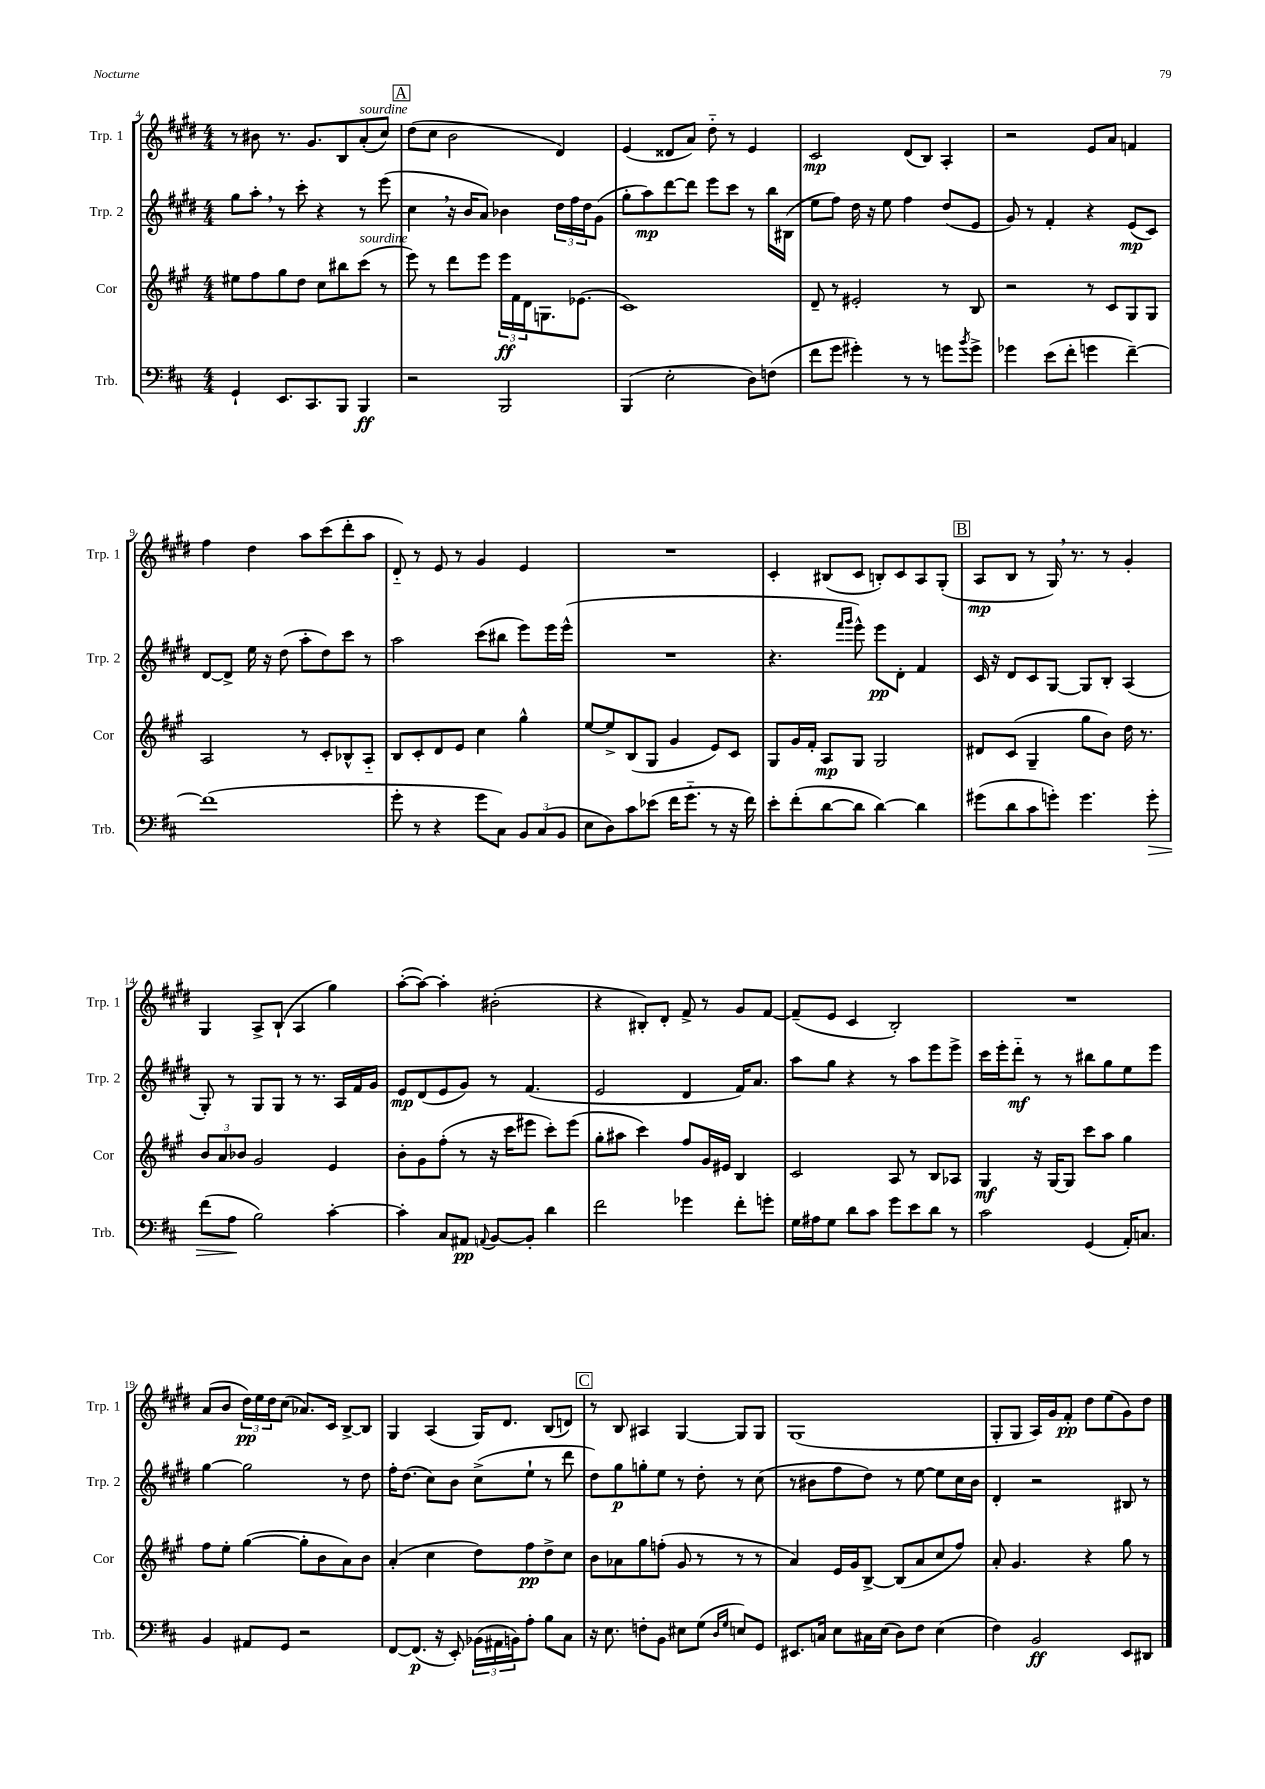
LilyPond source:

<<
\new StaffGroup <<
\new Staff = "s0" \with { instrumentName = "Trp. 1" shortInstrumentName = "Trp. 1" } {
    \clef treble \key e \major \numericTimeSignature \time 4/4
    r8 bis'8 r8. gis'8. b8 a'8-.^\markup { \italic "sourdine" }( cis''8) |
    \mark \markup { \box "A" } dis''8( cis''8 b'2 dis'4) |
    e'4( disis'8 a'8) dis''8-_ r8 e'4 |
    cis'2\mp dis'8( b8) a4-. |
    r2 e'8 a'8 f'4 |
    fis''4 dis''4 a''8 cis'''8( dis'''8-. a''8 |
    dis'8-_) r8 e'8 r8 gis'4 e'4 |
    R1 |
    cis'4-. bis8( cis'8 b8-.) cis'8 a8 gis8-.( |
    \mark \markup { \box "B" } a8\mp b8 r8 gis16) \breathe r8. r8 gis'4-. |
    gis4 a8-> b8-!( a4 gis''4) |
    a''8~-.( a''8~) a''4-. bis'2-.( |
    r4 bis8-.) dis'8-. fis'8-> r8 gis'8 fis'8~ |
    fis'8--( e'8 cis'4 b2-.) |
    R1 |
    a'8( b'8 \tuplet 3/2 { dis''16\pp) e''16 dis''16 } cis''8( aes'8.) cis'16 b8~-> b8 |
    gis4 a4( gis16) dis'8. b8( d'8) |
    \mark \markup { \box "C" } r8 b8 ais4 gis4~ gis8 gis8 |
    gis1( |
    gis8-. gis8 a16) gis'16 fis'8-.\pp dis''8 e''8( gis'8) dis''8 \bar "|." |
}
\new Staff = "s1" \with { instrumentName = "Trp. 2" shortInstrumentName = "Trp. 2" } {
    \clef treble \key e \major \numericTimeSignature \time 4/4
    gis''8 a''8-. \breathe r8 cis'''8-. r4 r8 e'''8( |
    \mark \markup { \box "A" } cis''4 \breathe r16 b'16 a'8) bes'4 \tuplet 3/2 { dis''16 fis''16 dis''16 } gis'8( |
    gis''8-. a''8\mp) dis'''8~ dis'''8 e'''8 cis'''8 r8 b''16 bis16( |
    e''8 fis''8) dis''16 r16 e''8 fis''4 dis''8( e'8 |
    gis'8) r8 fis'4-. r4 e'8\mp( cis'8) |
    dis'8~ dis'8-> e''16 r16 dis''8( a''8-. dis''8) cis'''8 r8 |
    a''2 cis'''8( bis''8 e'''8) e'''16 e'''16-^( |
    R1 |
    r4. \grace { fis'''16 gis'''16 } e'''8-^) e'''8\pp dis'8-. fis'4 |
    \mark \markup { \box "B" } cis'16 r16 dis'8 cis'8 gis8~ gis8 b8-. a4( |
    gis8-.) r8 gis8 gis8 r8 r8. a16 fis'16 gis'16 |
    e'8\mp dis'8( e'8 gis'8) r8 fis'4.( |
    e'2 dis'4 fis'16) a'8. |
    a''8 gis''8 r4 r8 a''8 e'''8 e'''8-> |
    cis'''16 e'''16-. dis'''8-_\mf r8 r8 bis''8 gis''8 e''8 e'''8 |
    gis''4~ gis''2 r8 dis''8 |
    fis''16-. dis''8.( cis''8) b'8 cis''8->( e''8-! r8 dis'''8 |
    \mark \markup { \box "C" } dis''8) gis''8\p g''8-. e''8 r8 dis''8-. r8 cis''8( |
    r8 bis'8 fis''8 dis''8) r8 e''8~ e''8 cis''16 bis'16 |
    dis'4-. r2 bis8 r8 \bar "|." |
}
\new Staff = "s2" \with { instrumentName = "Cor" shortInstrumentName = "Cor" } {
    \clef treble \key a \major \numericTimeSignature \time 4/4
    eis''8 fis''8 gis''8 d''8 cis''8 bis''8 cis'''8^\markup { \italic "sourdine" }( r8 |
    \mark \markup { \box "A" } e'''8) r8 d'''8 e'''8 \tuplet 3/2 { e'''16\ff fis'16 d'16 } g8. ees'8.( |
    cis'1) |
    d'8-- r8 eis'2-. r8 b8 |
    r2 r8 cis'8 gis8 gis8 |
    a2 r8 cis'8-. bes8-^ a8-_ |
    b8 cis'8-. d'8 e'8 cis''4 gis''4-^ |
    e''8~ e''8-> b8( gis8 gis'4 e'8) cis'8 |
    gis8 gis'16 fis'16-. a8\mp gis8 gis2 |
    \mark \markup { \box "B" } dis'8 cis'8( gis4-- gis''8 b'8) d''16 r8. |
    \tuplet 3/2 { b'8 a'8 bes'8 } gis'2 e'4 |
    b'8-. gis'8 fis''8-.( r8 r16 cis'''16 eis'''8 cis'''8-.) eis'''8( |
    gis''8-. ais''8 cis'''4) fis''8 gis'16 eis'16 b4 |
    cis'2 a8 r8 b8 aes8 |
    gis4\mf r16 gis16~ gis8 cis'''8 a''8 gis''4 |
    fis''8 e''8-. gis''4~( gis''8-. b'8 a'8) b'8 |
    a'4-.( cis''4 d''8) fis''8\pp d''8-> cis''8 |
    \mark \markup { \box "C" } b'8 aes'8 gis''8 f''8-.( gis'8 r8 r8 r8 |
    a'4) e'16 gis'16 b8~-> b8( a'8 cis''8 fis''8) |
    a'8-. gis'4. r4 gis''8 r8 \bar "|." |
}
\new Staff = "s3" \with { instrumentName = "Trb." shortInstrumentName = "Trb." } {
    \clef bass \key d \major \numericTimeSignature \time 4/4
    g,4-! e,8. cis,8. b,,8 b,,4\ff |
    \mark \markup { \box "A" } r2 b,,2 |
    b,,4( e2-. d8) f8( |
    fis'8 g'8 gis'4-.) r8 r8 g'8 \acciaccatura { b'8 } g'8-> |
    ges'4 e'8( fis'8-. g'4 fis'4~--) |
    fis'1( |
    g'8-. r8 r4 g'8 cis8) \tuplet 3/2 { b,8 cis8( b,8 } |
    e8 d8) cis'8 ees'8( fis'16 g'8.-_ r8 r16 fis'16) |
    e'8-. fis'8-.( d'8~ d'8 d'4~) d'4 |
    \mark \markup { \box "B" } gis'8( d'8 cis'8 g'8-.) g'4. g'8-.\> |
    fis'8( a8\! b2) cis'4~-. |
    cis'4-. cis8 ais,8\pp \appoggiatura { a,8 } b,8~ b,8-. d'4 |
    fis'2 ges'4 fis'8-. g'8-. |
    g16 ais16 g8 d'8 cis'8 g'8 e'8 d'8 r8 |
    cis'2 g,4( a,16-.) c8. |
    b,4 ais,8 g,8 r2 |
    fis,8~ fis,8.\p( r16 e,8-.) \tuplet 3/2 { bes,16( ais,16 b,16) } a8-. b8 cis8 |
    \mark \markup { \box "C" } r16 e8. f8-. b,8 eis8 g8( \grace { d16 g16 } e8) g,8 |
    eis,8. c16 e8 cis16 e16( d8) fis8 e4( |
    fis4) b,2\ff e,8 dis,8 \bar "|." |
}
>>
>>
\layout { \context { \Score currentBarNumber = #4 } }
